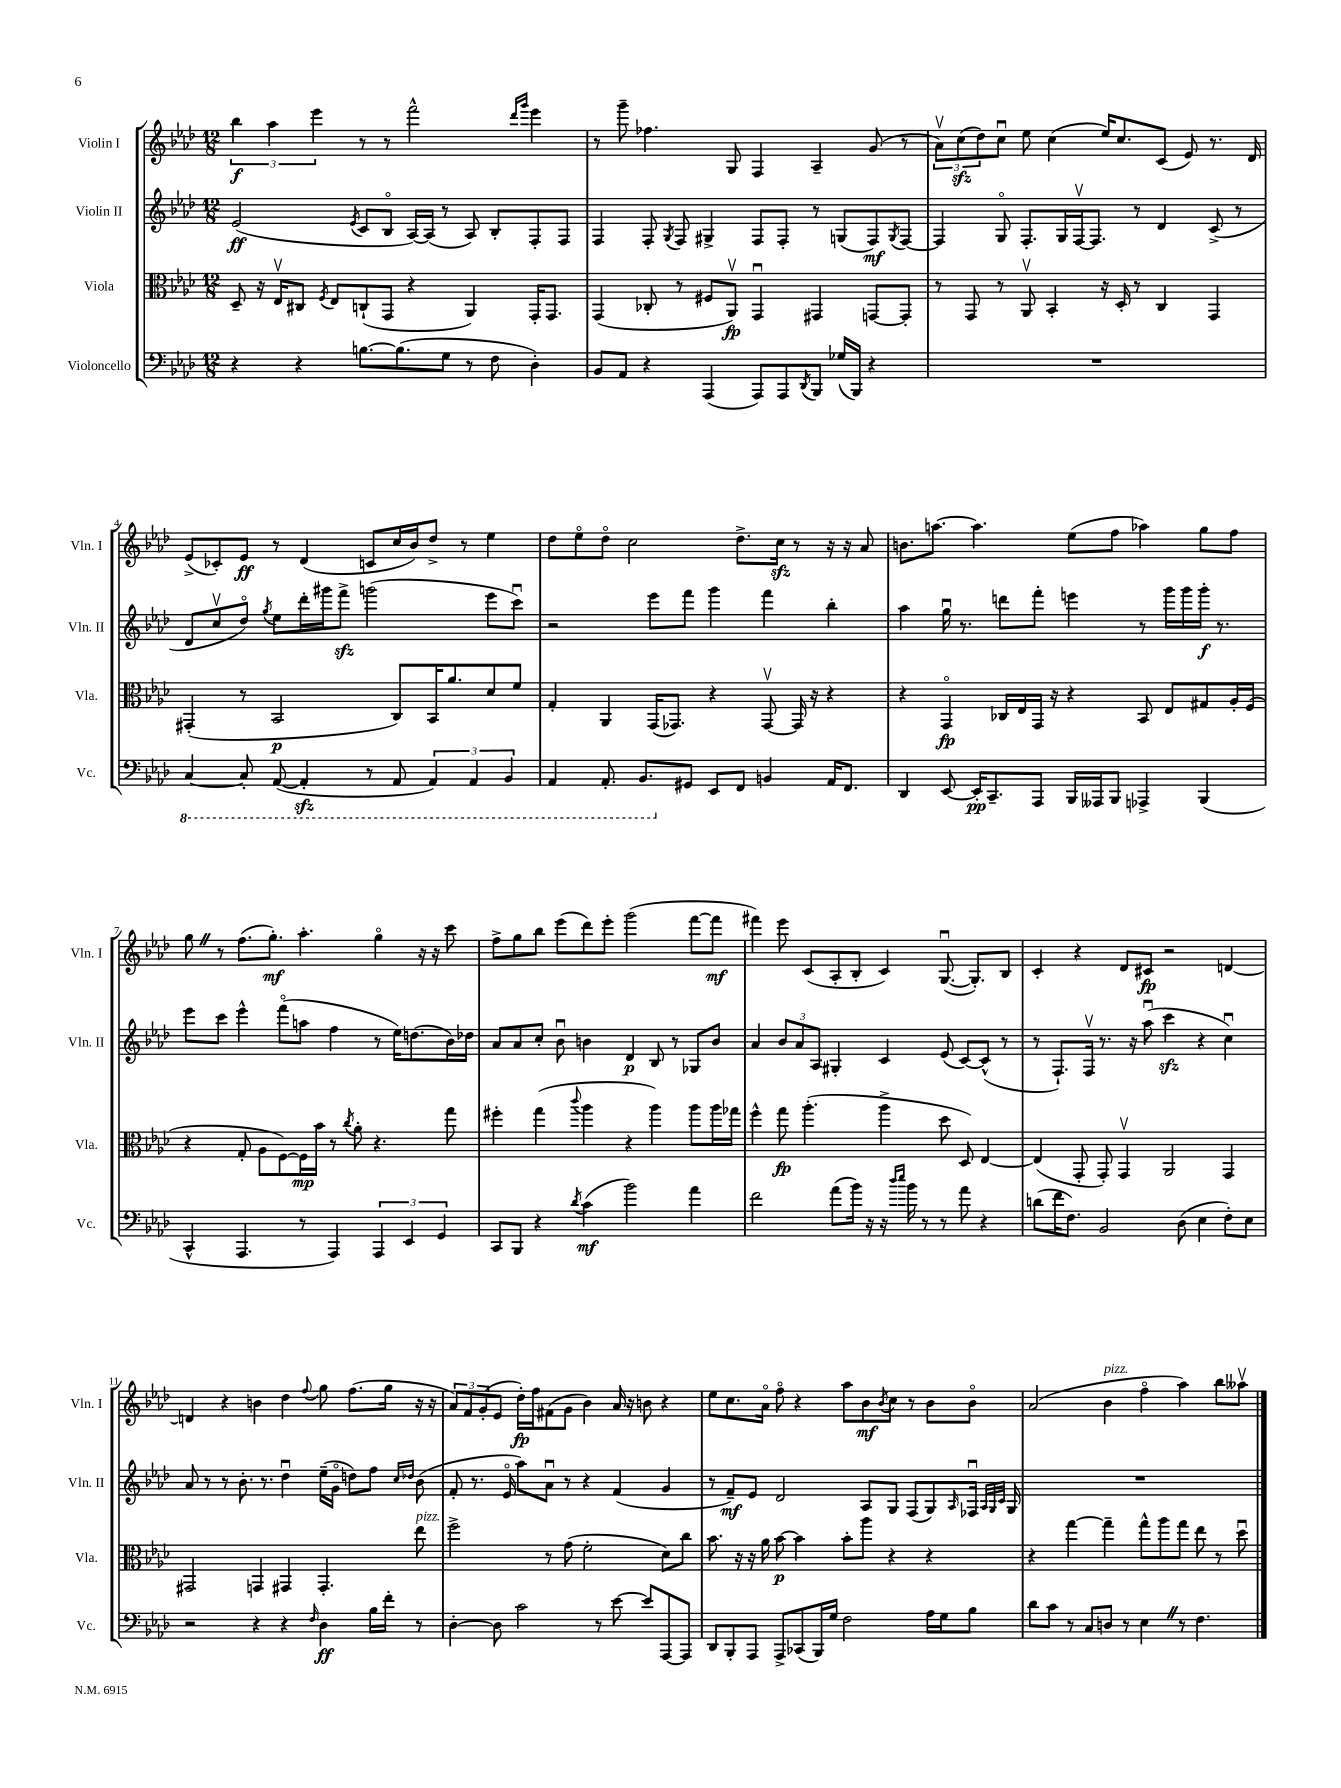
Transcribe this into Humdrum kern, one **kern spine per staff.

**kern	**kern	**kern	**kern
*staff4	*staff3	*staff2	*staff1
*clefF4	*clefC3	*clefG2	*clefG2
*k[b-e-a-d-]	*k[b-e-a-d-]	*k[b-e-a-d-]	*k[b-e-a-d-]
*M12/8	*M12/8	*M12/8	*M12/8
4r	8D-~/	(2e-/	6bb-\
.	16r	.	.
.	.	.	6aa-\
.	16E-v/LK	.	.
4r	8C#/J	.	.
.	.	.	6eee-\
.	8qF/	.	.
.	8E-/L	.	.
.	.	8qe-/	.
[8.B\L	(8C`/	8c/L	8r
.	8GG/J	8B-o/J	8r
(8.B\]	.	.	.
.	4r	[16A-/LL)	2fff^^\
.	.	(16A-/]JJ	.
8G\J	.	8r	.
8r	4AA-/)	8A-/)	.
8F\	.	8B-'/L	.
.	.	.	16qqddd-/LL
.	.	.	16qqggg/JJ
4D-'\)	16GG'/LK	8F'/	4eee-\
.	8.GG/J	.	.
.	.	8F/J	.
=	=	=	=
8BB-/L	(4GG/	4F/	8r
8AA-/J	.	.	8ggg~\
4r	8C-'/	8F'/	4.ff-\
.	.	8qG/	.
.	8r	8F/	.
(4AAA-/	8F#/L	4G#^/	.
.	8AA-v/J)	.	8G/
8AAA-/L)	4GGu/	8F/L	4F/
8AAA-/	.	8F'/J	.
8qDD-/	.	.	.
8BBB-/J	4GG#/	8r	4A-~/
(16G-/LL	.	(8G/L	.
16BBB-/JJ)	.	.	.
4r	[8GG/L	8F/)	(8g/
.	.	8qG/	.
.	8GG'/]J	[8F/J	8r
=	=	=	=
1.r	8r	4F/]	12a-v\L)
.	.	.	(12cc\
.	8GG/	.	.
.	.	.	12dd-\)
.	8r	8Go/	8ccu\J
.	8AA-v/	8.F'/L	8ee-\
.	4BB-'/	.	(4cc\
.	.	16G/L	.
.	.	[16Fv/J	.
.	.	8.F/]J	.
.	16r	.	16ee-/LK)
.	16D-'/	.	8.cc/
.	8r	8r	.
.	4C/	4d-/	(8c/J
.	.	.	8e-/)
.	4GG/	(8c^/	8.r
.	.	8r	.
.	.	.	16d-/
=	=	=	=
[4CC/	(4GG#'/	8d-/L	(8e-^/L
.	.	8ccv/	8c-'/)
8CC'/]	8r	8dd-o/J)	8e-/J
.	.	8qgg/	.
([8AAA-/	2BB-/	8ee-\L	8r
4AAA-'/]	.	16ddd-'\L	(4d-/
.	.	16ggg#\J	.
.	.	8fff^\J	.
8r	.	(2ggg\	8c/L
8AAA-/	8C/L)	.	16cc/L
.	.	.	16b-/J)
6AAA-/)	16BB-/K	.	8dd-^/J
.	8.a-/	.	.
.	.	.	8r
6AAA-/	.	.	.
.	8d-/	8eee-\L	4ee-\
6BBB-/	.	.	.
.	8f/J	8cccu\J)	.
=	=	=	=
4AAA-/	4G'/	2r	8dd-\L
.	.	.	8ee-o\
8.AAA-'/	4AA-/	.	8dd-o\J
.	.	.	2cc\
8.BBB-/L	.	.	.
.	(16GG/LK	8eee-\L	.
.	8.GG-/J)	.	.
8GG#/J	.	8fff\J	.
8EE-/L	4r	4ggg\	.
8FF/J	.	.	8.dd-^\L
4BB/	[8GG-v/	4fff\	.
.	.	.	16cc\Jk
.	16GG-/]	.	8r
.	16r	.	.
16AA-/LK	4r	4bb-'\	16r
8.FF/J	.	.	16r
.	.	.	8a-/
=	=	=	=
4DD-/	4r	4aa-\	8.b\L
.	.	.	[8.aa\J
[8EE-/	4GGo/	16ggu\	.
.	.	8.r	.
16EE-'/]LK	.	.	4.aa\]
8.CC~/	.	.	.
.	16C-/LL	8ddd\L	.
.	16E-/	.	.
8AAA-/J	16GG/JJ	8fff'\J	.
.	16r	.	.
16BBB-/LL	4r	4eee\	(8ee-\L
16AAA--/J	.	.	.
8BBB-/J	.	.	8ff\J
4AAA-^/	8BB-/	8r	4aa-\)
.	8E-/L	16ggg\LL	.
.	.	16ggg\	.
(4BBB-/	8G#/	16ggg'\JJ	8gg\L
.	.	8.r	.
.	16A-'/L	.	8ff\J
.	(16F/JJ	.	.
=	=	=	=
4CC^^/	4r	8eee-\L	8gg\
.	.	8ccc\J	8r
4.AAA-/	8G'/	4eee-^^\	(8.ff\L
.	8A-\L	.	.
.	.	.	8.gg'\J)
.	[8F\)	(8fffo\L	.
8r	16F\]L	8aa\J	4.aa-'\
.	16b-\JJ	.	.
4AAA-/)	8r	4ff\	.
.	8qcc/	.	.
.	8a-'\	.	.
6AAA-/	4.r	8r	4ggo\
.	.	16ee-\LK)	.
6EE-/	.	.	.
.	.	(8.dd\	.
.	.	.	16r
.	.	.	16r
6GG/	.	.	.
.	8gg\	16b-\L)	8ccc\
.	.	16dd-\JJ	.
=	=	=	=
8CC/L	4ff#'\	8a-/L	8ff^\L
8BBB-/J	.	8a-/	8gg\
4r	(4gg\	8cc'/J	8bb-\J
.	.	8b-u\	(8eee-\L
8qd-/	8qqccc/	.	.
(4c\	4aa-\	4b\	8ddd-\)
.	.	.	8eee-'\J
2b-\)	4r	4d-/	(2ggg\
.	4aa-\)	8B-/	.
.	.	8r	.
4a-\	8aa-\L	8G-/L	[8fff\L
.	16aa-\L	8b/J	8fff\]J
.	16gg-\JJ	.	.
=	=	=	=
2f\	4ff^^\	4a-/	4fff#\)
.	8gg\	12b-/L	8eee-\
.	.	12a-/	.
.	(4.aa-'\	.	(8c/L
.	.	12A-/J	.
(8a-\L	.	4G#'/	8A-'/
16b-\Jk)	.	.	8B-'/J
16r	.	.	.
16r	4aa-^\	4c/	4c/)
16qqdd-/LL	.	.	.
16qqee-/JJ	.	.	.
16b-\	.	.	.
8r	.	.	.
8r	8dd-\	(8e-/	([8.Gu/
8a-\	8D-/)	[8c/L)	.
.	.	.	8.G'/]L)
4r	[4E-/	(8c^^/]J	.
.	.	8r	8B-/J
=	=	=	=
(8d\L	(4E-/]	8r	4c'/
16f\K	.	8.F`/L)	.
8.F\J)	.	.	.
.	8GG'/	.	4r
.	.	16Fv/Jk	.
2BB-/	8GG'/)	8.r	.
.	4GGv/	.	8d-/L
.	.	16r	.
.	.	(8aa-u\	8c#/J
.	2AA-/	4ccc\	2r
(8D-\	.	.	.
4E-\	.	4r	.
8F'\L)	4GG/	4ccu\)	[4d/
8E-\J	.	.	.
=	=	=	=
2r	2GG#/	8a-/	4d/]
.	.	8r	.
.	.	8r	4r
.	.	8.b-'\	.
4r	4GG/	.	4b\
.	.	8.r	.
4r	4GG#/	4dd-u\	4dd-\
16qqF/	.	.	8qqff/
4D-\	4.GG#'/	(16ee-~\LL	8gg\
.	.	16go\JJ	.
.	.	8dd\L)	(8.ff\L
16B-\LL	.	8ff\J	.
16f'\JJ	.	.	16gg\Jk
.	.	16qqcc/LL	.
.	.	16qqdd-/JJ	.
8r	8ee-\	(8b-\	16r
.	.	.	16r
=	=	=	=
[4D-'\	2ff^\	8f'/	12a-/L)
.	.	.	12f/
.	.	8.r	.
.	.	.	(12g'/
8D-\]	.	.	8e-/J
.	.	16e-o/	.
2c\	.	8aa-\L)	16dd-'\LL)
.	.	.	16ff\J
.	8r	8a-u\J	(8f#\
.	(8g\	8r	8g\J
.	2f'\	4r	4b-\)
8r	.	.	.
[8e-\	.	(4f/	16a-/
.	.	.	16r
8e-/]L	.	.	8b\
[8AAA-/	8d-\L)	4g/	4r
8AAA-/]J	8cc\J	.	.
=	=	=	=
8DD-/L	8.b-\	8r	8ee-\L
8BBB-'/	.	8f~/L)	8.cc\
.	16r	.	.
8AAA-/J	16r	8e-/J	.
.	16a-\	.	16a-o\Jk
8AAA-^/L	[8b-\	2d-/	8ffo\
(8CC-/	4b-\]	.	4r
16BBB-/L)	.	.	.
16G/JJ	.	.	.
2F\	8b-'\L	.	8aa-\L
.	8aa-\J	8A-/L	8b-\
.	.	.	8qb-/
.	4r	8G/J	8cc\J
.	.	(8F/L	8r
16A-\LL	4r	8G/)	8b-\L
16G\J	.	.	.
.	.	16qqA-/	.
8B-\J	.	16F-u/Jk	8b-o\J
.	.	32qqA-/LLL	.
.	.	32qqG/	.
.	.	32qqc/JJJ	.
.	.	16G/	.
=	=	=	=
8d-\L	4r	1.r	(2a-/
8c\J	.	.	.
8r	[4gg\	.	.
8C/L	.	.	.
8D/J	4gg~\]	.	4b-\
8r	.	.	.
4E-\	8gg^^\L	.	4ffo\
.	8aa-\	.	.
8r	8gg\J	.	4aa-\)
4.F\	8ee-\	.	.
.	8r	.	8bb-\L
.	8dd-u\	.	8aa--v\J
==	==	==	==
*-	*-	*-	*-
